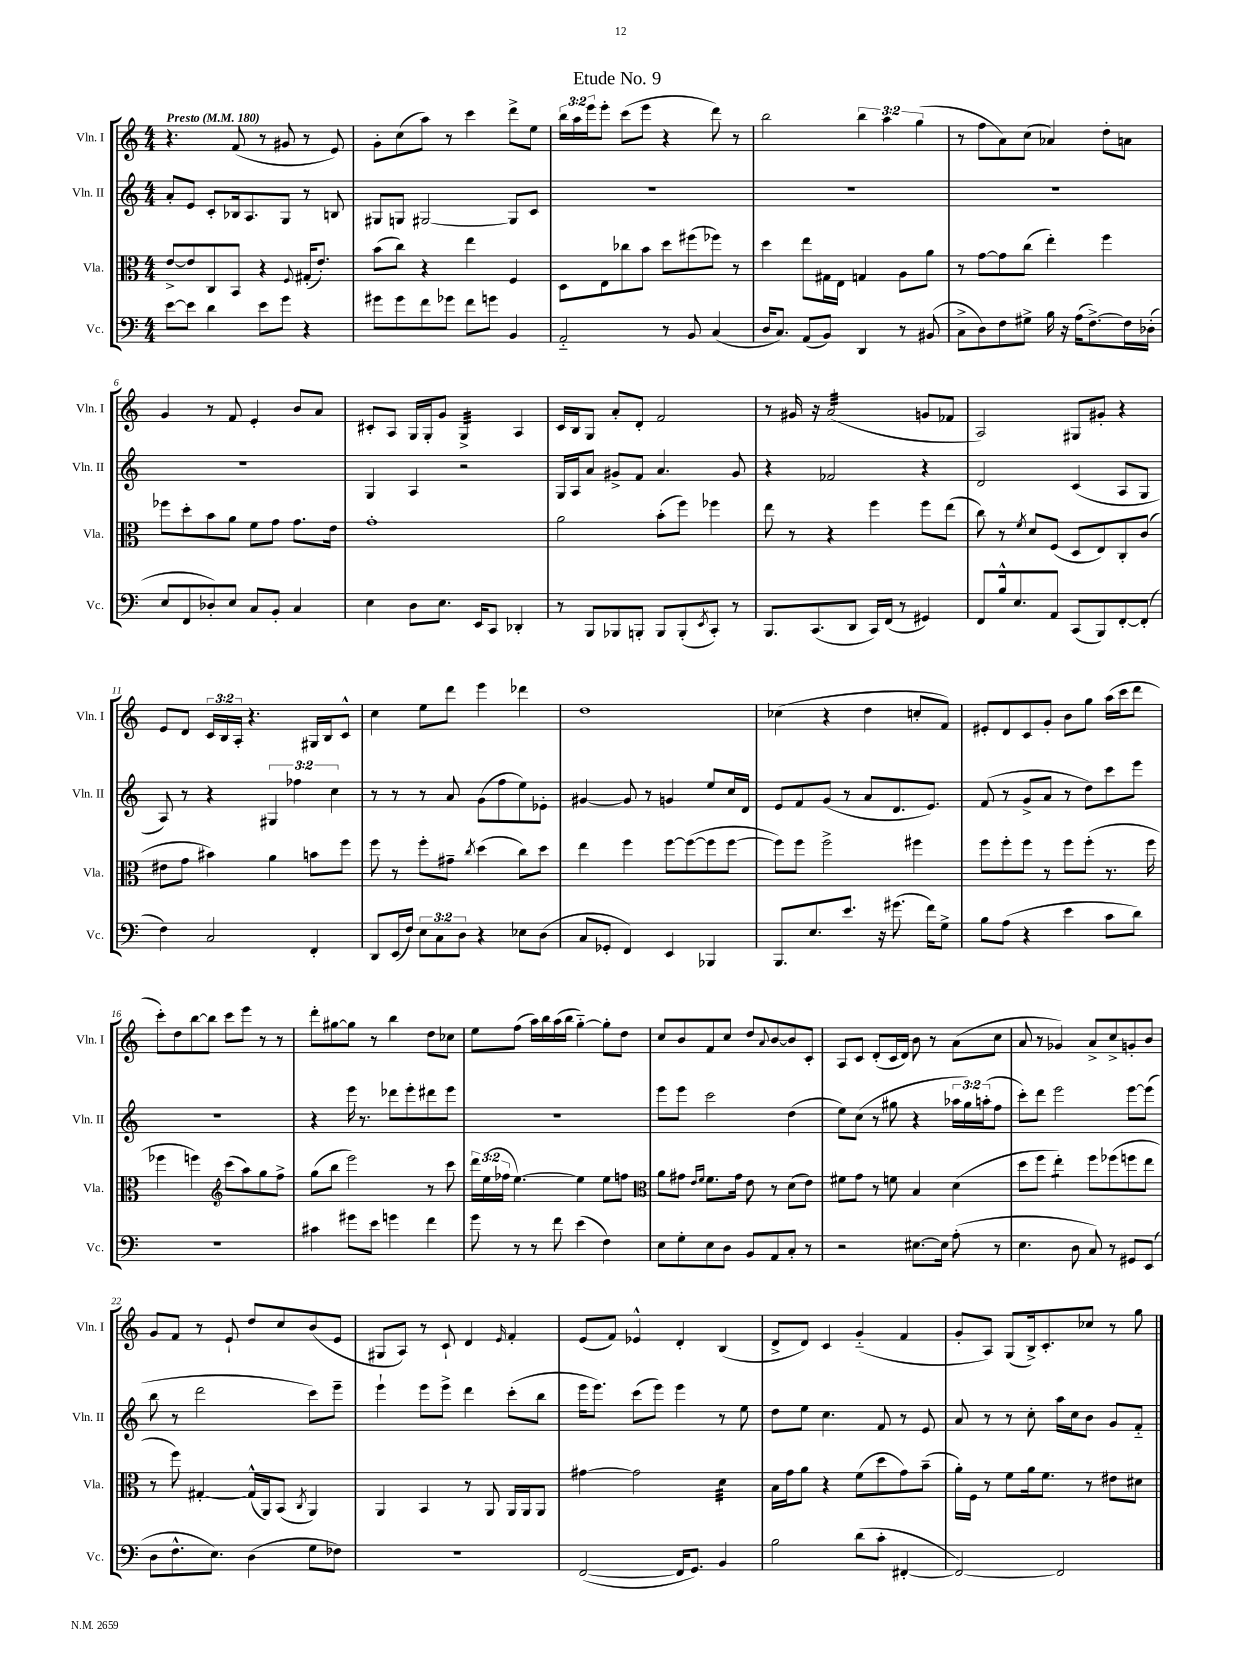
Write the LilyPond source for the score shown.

\header { title = "Etude No. 9" }
<<
\new StaffGroup <<
\new Staff = "s0" \with { instrumentName = "Vln. I" shortInstrumentName = "Vln. I" } {
    \clef treble \key c \major \numericTimeSignature \time 4/4 \override Staff.TupletNumber.text = #tuplet-number::calc-fraction-text \tempo "Presto" 4 = 180
    r4. f'8( r8 gis'8 r8 e'8) |
    g'8-. c''8( a''8) r8 c'''4 d'''8-> e''8 |
    \tuplet 3/2 { b''16 a''16 e'''16 } e'''8-. c'''8( e'''8 r4 d'''8) r8 |
    b''2 \tuplet 3/2 { b''4 a''4 g''4( } |
    r8 f''8 a'8) c''8( aes'4) d''8-. a'8 |
    g'4 r8 f'8 e'4-. b'8 a'8 |
    cis'8-. a8 g16 g16-. g'8 g4:32-> a4 |
    c'16 b16 g8 a'8-. d'8-. f'2 |
    r8 gis'16 r16 a'2:32( g'8 fes'8 |
    a2) gis8 gis'8-. r4 |
    e'8 d'8 \tuplet 3/2 { c'16 b16 a16-. } r4. gis16 b16 c'8-^ |
    c''4 e''8 d'''8 e'''4 des'''4 |
    d''1 |
    ces''4( r4 d''4 c''8-. f'8) |
    eis'8-. d'8 c'8 g'8-. b'8 g''8 a''16( c'''16 d'''8 |
    c'''8-.) d''8 b''8~ b''8 c'''8 e'''8 r8 r8 |
    d'''8-. gis''8~ gis''8 r8 b''4 d''8 ces''8 |
    e''8 f''8( a''16) b''16 a''16( b''16 g''4~-_) g''8-. d''8 |
    c''8 b'8 f'8 c''8 d''8 \appoggiatura { a'8 } b'8~ b'8 c'8-. |
    a8 c'8 d'8-.( c'16 d'16) b'8 r8 a'8( c''8 |
    a'8 r8 ges'4) a'8-> c''8-> g'8-. b'8 |
    g'8 f'8 r8 e'8-! d''8 c''8 b'8( e'8 |
    gis8 a8) r8 c'8-! d'4 \grace { e'16 } f'4-. |
    e'8( f'8) ees'4-^ d'4-. b4( |
    d'8-> d'8) c'4 g'4-_( f'4 |
    g'8-. a8) g8( b16->) c'8.-. ces''8 r8 g''8 \bar "|." |
}
\new Staff = "s1" \with { instrumentName = "Vln. II" shortInstrumentName = "Vln. II" } {
    \clef treble \key c \major \numericTimeSignature \time 4/4 \override Staff.TupletNumber.text = #tuplet-number::calc-fraction-text
    a'8-. e'8 c'8-. bes16 a8. g8 r8 b8 |
    gis8 g8 gis2~ gis8 c'8 |
    R1 |
    R1 |
    R1 |
    R1 |
    g4 a4 r2 |
    g16 a16 a'8 gis'8-> f'8 a'4. gis'8 |
    r4 fes'2 r4 |
    d'2 c'4( a8 g8 |
    a8) r8 r4 \tuplet 3/2 { gis4 fes''4 c''4 } |
    r8 r8 r8 a'8 g'8( f''8 e''8) ees'8-. |
    gis'4~ gis'8 r8 g'4 e''8 c''16 d'16 |
    e'8 f'8 g'8( r8 a'8 d'8. e'8.) |
    f'8( r8 g'8-> a'8 r8 d''8) c'''8 e'''8 |
    r1 |
    r4 e'''16 r8. des'''8 e'''8-. dis'''8 e'''8 |
    R1 |
    e'''8 e'''8 c'''2 d''4( |
    e''8) c''8( r8 gis''8 r4 \tuplet 3/2 { aes''16 gis''16) a''16-.( } f''8 |
    c'''8-.) d'''8 e'''2 e'''8~ e'''8( |
    b''8 r8 d'''2 c'''8) e'''8-- |
    e'''4-! e'''8 e'''8-> d'''4 c'''8-.( b''8 |
    e'''16 e'''8.) c'''8( e'''8) e'''4 r8 e''8 |
    d''8 e''8 c''4. f'8 r8 e'8 |
    a'8 r8 r8 c''8-. a''16 c''16 b'8 g'8 f'8-_ \bar "|." |
}
\new Staff = "s2" \with { instrumentName = "Vla." shortInstrumentName = "Vla." } {
    \clef alto \key c \major \numericTimeSignature \time 4/4 \override Staff.TupletNumber.text = #tuplet-number::calc-fraction-text
    e'8~-> e'8 c8 b,8 r4 \appoggiatura { f8 } gis16-.( e'8.-.) |
    b'8( c''8) r4 e''4 f4 |
    d8 e8 ces''8 b'8 d''8 fis''8( fes''8) r8 |
    d''4 e''8 gis16 e16 g4 a8 a'8 |
    r8 g'8~ g'8 c''8( e''4-.) f''4 |
    fes''8 d''8-. b'8 a'8 f'8 g'8 g'8. e'16 |
    g'1-. |
    a'2 b'8-.( f''8) fes''4 |
    e''8 r8 r4 f''4 f''8 e''8( |
    c''8) r8 \acciaccatura { f'8 } d'8 f8( d8 e8) c8-. c'8( |
    eis'8 g'8 bis'4) a'4 b'8 f''8 |
    f''8 r8 f''8-. gis'8-- \acciaccatura { c''8 } d''4( c''8) d''8 |
    e''4 f''4 f''8~ f''8~( f''8 f''8~ |
    f''8) f''8 f''2-> fis''4 |
    f''8 f''8-. f''8 r8 f''8 f''8-.( r8. f''16 |
    fes''4 f''4) \clef treble c'''8( a''8) g''8 f''8-> |
    g''8( b''8 e'''2) r8 c'''8 |
    \tuplet 3/2 { d'''16 e''16( fes''16 } e''4.~) e''4 e''8 f''8 |
    \clef alto a'8 gis'8 \grace { e'16 f'16 } f'8. gis'16 e'8 r8 d'8( e'8) |
    fis'8 g'8 r8 f'8 b4 d'4( |
    d''8 f''8 e''4:8-.) f''8 fes''8( f''8 e''8 |
    r8 f''8) gis4~-. gis16-^( a,16) b,8( \acciaccatura { c8 } a,4) |
    a,4 b,4 r8 a,8 a,16 a,16 a,8 |
    gis'4~ gis'2 d'4:32 |
    b16 g'16 a'8 r4 f'8( d''8 g'8) b'8--( |
    a'16-.) f16 r8 f'8 a'16 f'8. r8 eis'8 dis'8 \bar "|." |
}
\new Staff = "s3" \with { instrumentName = "Vc." shortInstrumentName = "Vc." } {
    \clef bass \key c \major \numericTimeSignature \time 4/4 \override Staff.TupletNumber.text = #tuplet-number::calc-fraction-text
    e'8~ e'8 d'4 e'8 g'8 r4 |
    gis'8 gis'8 f'8 ges'8 f'8 g'8 b,4 |
    a,2-_ r8 b,8 c4( |
    d16 c8.) a,8( b,8) d,4 r8 bis,8( |
    c8-> d8) f8 gis8-> b16 r16 a16( f8.~->) f16 des16-.( |
    e8 f,8 des8-.) e8 c8 b,8-. c4 |
    e4 d8 e8. e,16 c,8 des,4-. |
    r8 b,,8 bes,,8 b,,8-. b,,8 b,,8-.( \acciaccatura { e,8 } c,8-.) r8 |
    b,,8. c,8.( d,8 c,16) f,16( r8 gis,4) |
    f,8 b16-^ e8. a,8 c,8( b,,8) f,8~-. f,8-.( |
    f4) c2 f,4-. |
    d,8 e,16( f16) \tuplet 3/2 { e8 c8 d8 } r4 ees8 d8( |
    c8 ges,8-. f,4) e,4 bes,,4 |
    b,,8. e8. e'8. r16 gis'8.( f'16) g8-> |
    b8 a8( r4 e'4 c'8 d'8) |
    r1 |
    cis'4 gis'8 e'8 g'4 f'4 |
    g'8 r8 r8 f'8 e'4( f4) |
    e8 g8-. e8 d8 b,8 a,8 c8-. r8 |
    r2 eis8.~ eis16 a8-.( r8 |
    e4. d8 c8) r8 gis,8 e,8( |
    d8 f8.-^ e8.) d4( g8 fes8) |
    R1 |
    f,2~( f,16 g,8.) b,4 |
    b2 d'8( c'8-. fis,4~-. |
    fis,2~) fis,2 \bar "|." |
}
>>
>>
